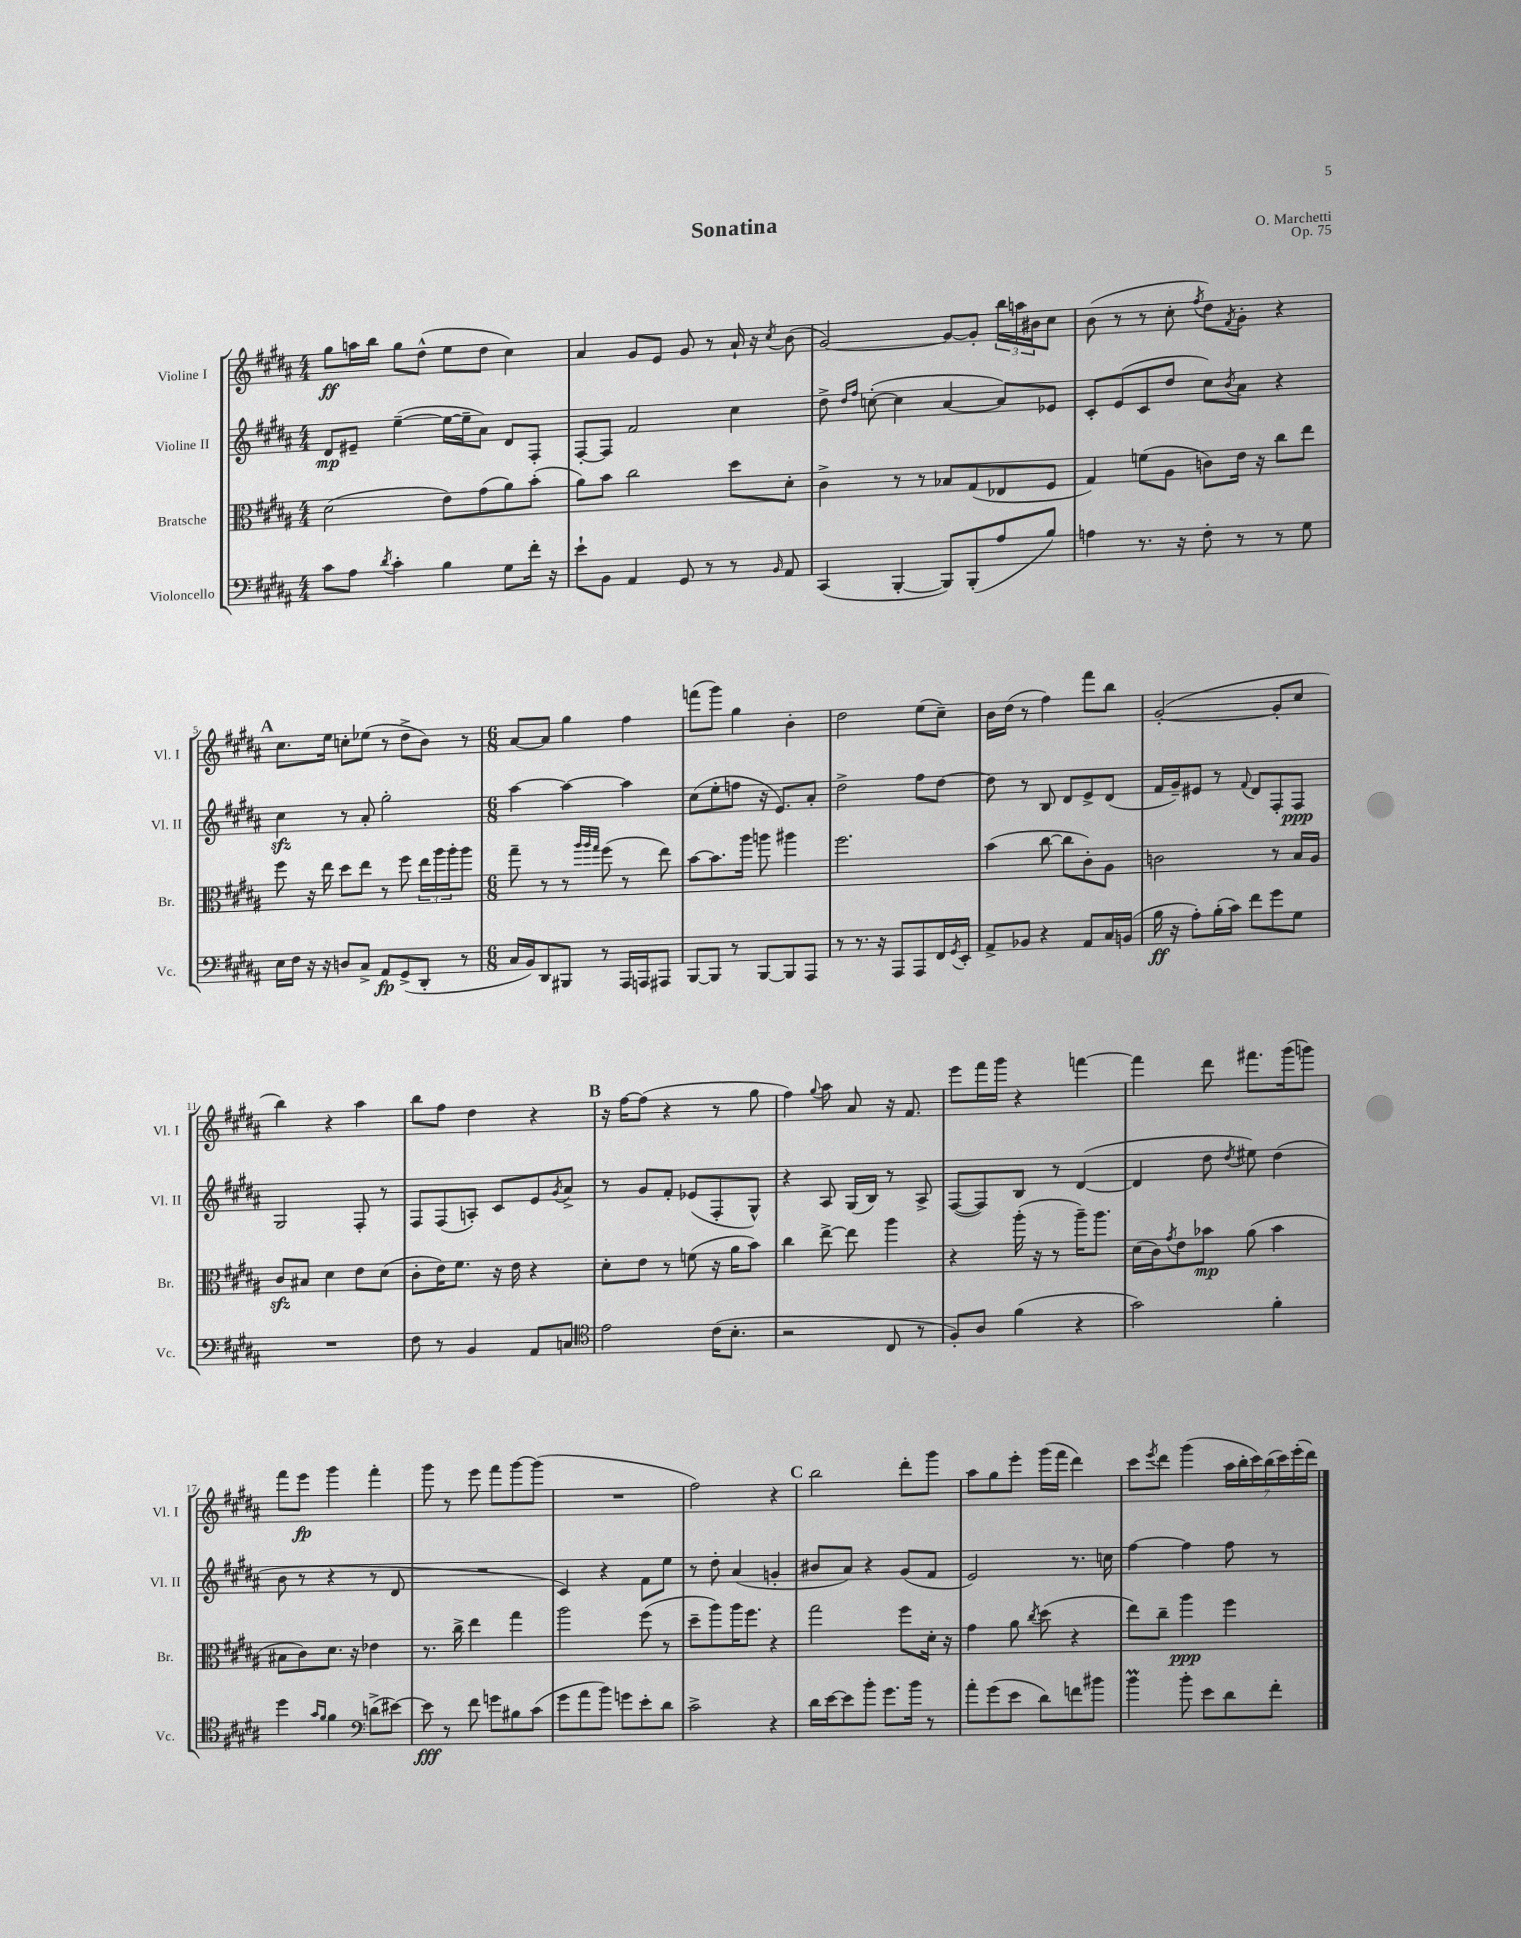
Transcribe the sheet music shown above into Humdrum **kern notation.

**kern	**kern	**kern	**kern
*staff4	*staff3	*staff2	*staff1
*clefF4	*clefC3	*clefG2	*clefG2
*k[f#c#g#d#a#]	*k[f#c#g#d#a#]	*k[f#c#g#d#a#]	*k[f#c#g#d#a#]
*M4/4	*M4/4	*M4/4	*M4/4
8c#	(2d#	8d#	8gg#
8A#	.	8e#~	16aa
.	.	.	16bb
8qd#	.	.	.
4c#'	.	([4ee~	8gg#
.	.	.	(8dd#^^
4B	8e)	16ee_	8ee
.	.	16ee~]	.
.	(8g#	8a#)	8dd#
8G#	8a#)	8d#	4cc#)
16f#'	(8b'	8F#'	.
16r	.	.	.
=	=	=	=
8e`	8a#)	[8F#'	4a#
8BB	8b	8F#]	.
4AA#	2cc#	2f#	8g#
.	.	.	8e
8GG#	.	.	8g#
8r	.	.	8r
8r	8dd#	4cc#	16a#`
.	.	.	16r
16qqBB	.	.	8qcc#
8AA#	8d#'	.	(8b
=	=	=	=
(4CC#	4c#^	8dd#^	[2g#)
.	.	16qqdd#	.
.	.	16qqff#	.
.	.	([8cc'	.
[4BBB'	8r	4cc]	.
.	8r	.	.
8BBB])	8B-	[4a#	8g#_
(8BBB'	(8G#	.	8g#']
8A#	8E-	8a#])	24bb
.	.	.	24aa
.	.	.	24b#
8B)	8F#	8e-	8cc#
=	=	=	=
4A	4G#)	8c#'	(8b
.	.	(8e	8r
8.r	(8f	8c#	8r
.	8A#	8dd#	8cc#'
16r	.	.	.
.	.	.	8qff#
8F#'	8c)	8cc#)	8dd#)
.	.	8qb	8qf#
8r	16e	8a#	8g#'
.	16r	.	.
8r	8cc#	4r	4r
8G#	8ee	.	.
=	=	=	=
16E	8ff#	4cc#	8.cc#
16F#	.	.	.
16r	16r	.	.
16r	16ee	.	16ee
8D	8dd#	8r	8cc'
8C#^	8ee	8a#'	(8ee-
8AA#	8r	2gg#'	8r
(8GG#^	8ff#	.	8dd#^
8DD#'	24ee	.	8b)
.	24aa#	.	.
.	24aa#'	.	.
8r	8aa#	.	8r
=	=	=	=
*M6/8	*M6/8	*M6/8	*M6/8
16C#	8gg#~	[4aa#	[8a#
16BB)	.	.	.
8DD#	8r	.	8a#]
8BBB#	8r	4aa#_	4gg#
.	32qqaa#	.	.
.	32qqaa#	.	.
.	32qqgg#	.	.
8r	(8ff#	.	.
16AAA#	8r	4aa#]	4ff#
16AAA	.	.	.
8AAA#	8ee)	.	.
=	=	=	=
[8BBB	[8b	(8cc#	(8fff
8BBB]	8.b]	8ee'	8ggg#)
8r	.	8ff	4gg#
.	16aa#	.	.
[8BBB	8aa	16r	.
.	.	8.e)	.
8BBB]	4aa#	.	4b'
8AAA#	.	8a#'	.
=	=	=	=
8r	2.ff#	2dd#^	2dd#
8.r	.	.	.
16r	.	.	.
8AAA#	.	.	.
8AAA#	.	8ff#	(8ee
16FF#	.	[8dd#	8cc#~)
8qGG#	.	.	.
16EE'	.	.	.
=	=	=	=
8AA#^	(4b	8dd#]	16b
.	.	.	(16dd#
8BB-	.	8r	8r
4r	[8cc#	8B	4ff#)
.	8cc#]	8d#	.
8AA#	8c#')	8e^	8fff#
16C#	8A#	(8d#	8bb
(16BB	.	.	.
=	=	=	=
16B	2c	16f#	([2g#'
16r	.	16g#~)	.
8A#')	.	8e#	.
(16B'	.	8r	.
16c#)	.	.	.
.	.	8qqf#	.
8f#	.	8d#	.
8g#	8r	8F#'	8g#']
8G#	16B	8F#	8cc#
.	16A#	.	.
=	=	=	=
2.r	8c#	2G#	4bb)
.	8B#	.	.
.	4d#	.	4r
.	8e	8F#'	4aa#
.	(8d#	8r	.
=	=	=	=
8F#	8c#'	8F#	8bb
8r	16e)	(8F#	8ff#
.	8.f#	.	.
4BB	.	8A')	4dd#
.	16r	8c#	.
.	16e	.	.
8AA#	4r	8e	4r
.	.	8qg#	.
8C	.	8a#^	.
=	=	=	=
*clefC4	*	*	*
2e	8d#'	8r	16r
.	.	.	[16ff#
.	8e	8g#	(8ff#]
.	8r	8f#'	4r
.	(8f	(8e-	.
(16c#	16r	8F#'	8r
8.B'	16a#	.	.
.	8b)	8G#^^)	8gg#
=	=	=	=
2r	4cc#	4r	4ff#)
.	.	.	8qqgg#
.	[8ee^	8A#	8aa#
.	8ee]	(16G#	8a#
.	.	16B)	.
8C#	4aa#	8r	16r
.	.	.	8.f#
8r	.	8A#^	.
=	=	=	=
8F#')	4r	([8F#	8eee
8A#	.	8F#])	16fff#
.	.	.	16ggg#
(4f#	(16aa#'	8B	4r
.	16r	.	.
.	8r	8r	.
4r	16aa#~)	([4d#	[4fff
.	8.aa#	.	.
=	=	=	=
2g#)	(16d#	4d#]	4fff]
.	16c#)	.	.
.	8qg#	.	.
.	8e	.	.
.	8b-	8dd#	8ddd#
.	.	8qdd#	.
.	(8a#	8ee#)	8.fff#
4f#'	4b-	(4dd#	.
.	.	.	(16ggg#
.	.	.	8ggg)
=	=	=	=
4dd#	8B#	8b	8fff#
.	8c#)	8r	8eee
16qqg#	.	.	.
16qqf#	.	.	.
4f#	8.d#	4r	4ggg#
.	16r	.	.
*clefF4	*	*	*
(8d^	4e-	8r	4fff#'
[8e#)	.	8d#	.
=	=	=	=
8e#]	8.r	2.r	8ggg#
8r	.	.	8r
.	16cc#^	.	.
8f#	4ee	.	8eee
8g	.	.	8fff#
8B#	4gg#	.	[8ggg#
(8c#	.	.	(8ggg#]
=	=	=	=
8g#	2aa#	4c#)	2.r
8a#	.	.	.
8b)	.	4r	.
8g	.	.	.
8e'	(8ff#	8f#	.
8d#	8r	8ee	.
=	=	=	=
2c#^	8dd#~	8r	2ff#)
.	8aa#)	8dd#'	.
.	16aa#	(4a#	.
.	8.ff#	.	.
4r	4r	4g'	4r
=	=	=	=
16d#	2gg#	8b#	2bb
[16e	.	.	.
8e]	.	8a#)	.
8b'	.	4r	.
8.g#	.	.	.
.	8ff#	(8g#	8ddd#'
16b	.	.	.
8r	16d#'	8f#	8ggg#
.	16r	.	.
=	=	=	=
8a#'	4g#	2e)	8aa#
(8g#	.	.	8gg#
8e	8a#	.	8eee'
.	8qcc#	.	.
8d#)	(8dd#	.	(16ggg#
.	.	.	16fff#
8f	4r	8.r	4ddd#)
8b#	.	.	.
.	.	16cc	.
=	=	=	=
4b	8ee)	[4ff#	8ccc#
.	.	.	8qeee
.	8cc#~	.	8ddd#
8b'	4aa#	4ff#]	(4ggg#
8e	.	.	.
8d#	4ff#	8ff#	28aa#
.	.	.	28bb'
.	.	.	28ccc#)
.	.	.	(28bb
8f#'	.	8r	.
.	.	.	28ccc#)
.	.	.	(28eee'
.	.	.	28ddd#)
==	==	==	==
*-	*-	*-	*-
